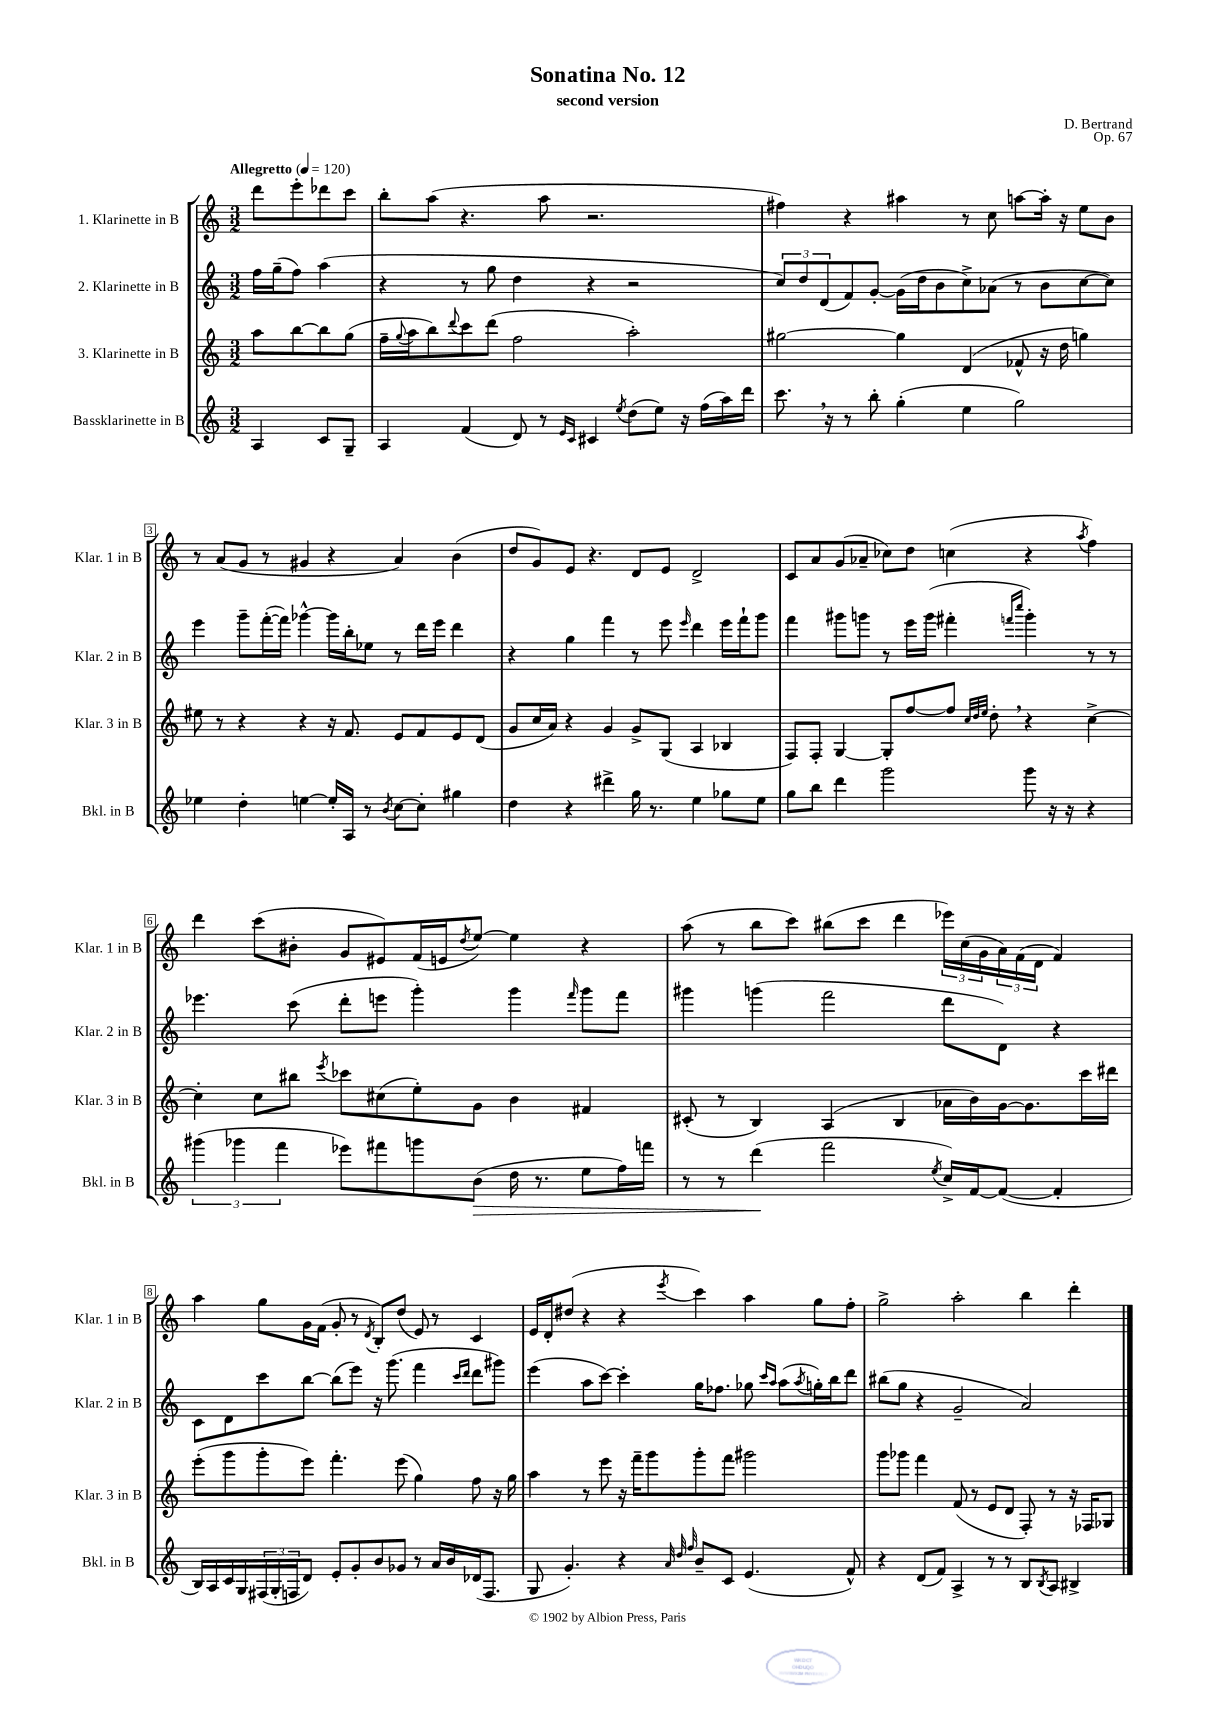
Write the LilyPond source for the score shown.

\header { title = "Sonatina No. 12" composer = "D. Bertrand" subtitle = "second version" opus = "Op. 67" }
<<
\new StaffGroup <<
\new Staff = "s0" \with { instrumentName = "1. Klarinette in B" shortInstrumentName = "Klar. 1 in B" } {
    \clef treble \key c \major \numericTimeSignature \time 3/2 \partial 2 \tempo "Allegretto" 4 = 120
    d'''8 e'''8-. des'''8 c'''8 |
    b''8-. a''8( r4. a''8 r2. |
    fis''4) r4 ais''4 r8 c''8 a''8~ a''16-. r16 e''8 b'8 |
    r8 a'8( g'8 r8 gis'4 r4 a'4) b'4( |
    d''8 g'8) e'8 r4. d'8 e'8 d'2-> |
    c'8 a'8 g'8( aes'8-- ces''8) d''8 c''4( r4 \acciaccatura { a''8 } f''4) |
    d'''4 c'''8( bis'8-. g'8 eis'8) f'16( e'16 \acciaccatura { d''8 } e''8~) e''4 r4 |
    a''8( r8 b''8 c'''8) bis''8( c'''8 d'''4 \tuplet 3/2 { ees'''16) c''16( g'16 } \tuplet 3/2 { a'16) f'16( d'16 } f'4) |
    a''4 g''8 g'16 f'16( g'8-. r8 \acciaccatura { d'8 } b8-.) d''8( e'8) r8 c'4 |
    e'16 d'16-. dis''8( r4 r4 \acciaccatura { e'''8 } c'''4) a''4 g''8 f''8-. |
    g''2-> a''2-. b''4 d'''4-. \bar "|." |
}
\new Staff = "s1" \with { instrumentName = "2. Klarinette in B" shortInstrumentName = "Klar. 2 in B" } {
    \clef treble \key c \major \numericTimeSignature \time 3/2 \partial 2
    f''16 g''16--( f''8) a''4( |
    r4 r8 g''8 d''4 r4 r2 |
    \tuplet 3/2 { c''8) d''8 d'8( } f'8) g'8~-. g'16( d''16 b'8 c''8->) aes'8( r8 b'8 c''8~ c''8) |
    e'''4 g'''8-- f'''16~-.( f'''16) ges'''4~-^ ges'''16 b''16-. ees''8 r8 d'''16 e'''16 d'''4 |
    r4 g''4 f'''4 r8 e'''8 \grace { e'''16 } d'''4 e'''16 f'''16-! g'''8 |
    f'''4 gis'''8 g'''8 r8 e'''16 g'''16( fis'''4-. \grace { f'''16 c''''16 } g'''4-.) r8 r8 |
    ees'''4. c'''8( d'''8-. e'''8 g'''4-.) g'''4 \grace { f'''16 } g'''8 f'''8 |
    gis'''4 g'''4( f'''2 d'''8 d'8) r4 |
    c'8 d'8 c'''8 b''8~ b''8( e'''8) r16 g'''8.( f'''4 \grace { c'''16 d'''16 } d'''8 gis'''8) |
    e'''4( a''8 c'''8~) c'''4-. g''16 fes''8. ges''8 \grace { c'''16 a''16 } a''8( \acciaccatura { a''8 } g''16-.) b''16 d'''8 |
    bis''8( g''8 r4 g'2-- a'2) \bar "|." |
}
\new Staff = "s2" \with { instrumentName = "3. Klarinette in B" shortInstrumentName = "Klar. 3 in B" } {
    \clef treble \key c \major \numericTimeSignature \time 3/2 \partial 2
    a''8 b''8~ b''8 g''8( |
    f''16-- \appoggiatura { g''8 } a''16 b''8) \appoggiatura { d'''8 } c'''8 d'''8( f''2 a''2-.) |
    gis''2~ gis''4 d'4( fes'8-^ r16 d''16 g''4) |
    eis''8 r8 r4 r4 r16 f'8. e'8 f'8 e'8 d'8( |
    g'8 c''16 a'16) r4 g'4 g'8-> g8( a4 bes4 |
    f8) f8-. g4~ g8-. f''8~ f''8 \grace { c''32 d''32 e''32 } d''8-. \breathe r4 c''4~-> |
    c''4-. c''8 bis''8 \acciaccatura { e'''8 } ces'''8 cis''8( e''8-.) g'8 b'4 fis'4 |
    cis'8-.( r8 b4) a4( b4 aes'16 b'16) g'16~ g'8. c'''16 dis'''16 |
    e'''8-.( g'''8 g'''8-. e'''8) f'''4.-. e'''8( g''4) f''8 r16 g''16 |
    a''4 r8 e'''8 r16 f'''16-- g'''8 g'''8-. f'''8 gis'''2 |
    g'''8 ges'''8 f'''4 f'8( r8 e'8 d'8 f8-.) r8 r16 fes16 ges8 \bar "|." |
}
\new Staff = "s3" \with { instrumentName = "Bassklarinette in B" shortInstrumentName = "Bkl. in B" } {
    \clef treble \key c \major \numericTimeSignature \time 3/2 \partial 2
    a4 c'8 g8-- |
    a4 f'4( d'8) r8 \grace { e'16 c'16 } cis'4 \acciaccatura { e''8 } d''8( e''8) r16 f''16( a''16) d'''16 |
    c'''8. \breathe r16 r8 b''8-. g''4-.( e''4 g''2) |
    ees''4 d''4-. e''4~ e''16-. a16 r8 \acciaccatura { b'8 } c''8~ c''8-. gis''4 |
    d''4 r4 dis'''4-> g''16 r8. e''4 ges''8 e''8 |
    g''8 b''8 d'''4 g'''2 g'''8 r16 r16 r4 |
    \tuplet 3/2 { gis'''4( ges'''4 f'''4 } ees'''8) fis'''8 g'''8 b'8\>( d''16 r8. e''8 f''16) f'''16 |
    r8 r8 d'''4\!( f'''2 \acciaccatura { e''8 } c''16->) f'16~ f'8~( f'4-. |
    b16) a16 c'16 g16 \tuplet 3/2 { fis16( g16-. f16 } d'8) e'8-. g'8-. b'8 ges'8 r8 a'16 b'16 des'16( f8. |
    g8 g'4.-.) r4 \grace { a'32 d''32 f''32 } b'8-- c'8 e'4.( f'8-^) |
    r4 d'8( f'8) a4-> r8 r8 b8 \acciaccatura { b8 } a8 bis4-> \bar "|." |
}
>>
>>
\layout { \context { \Score \override BarNumber.stencil = #(make-stencil-boxer 0.1 0.3 ly:text-interface::print) } }
